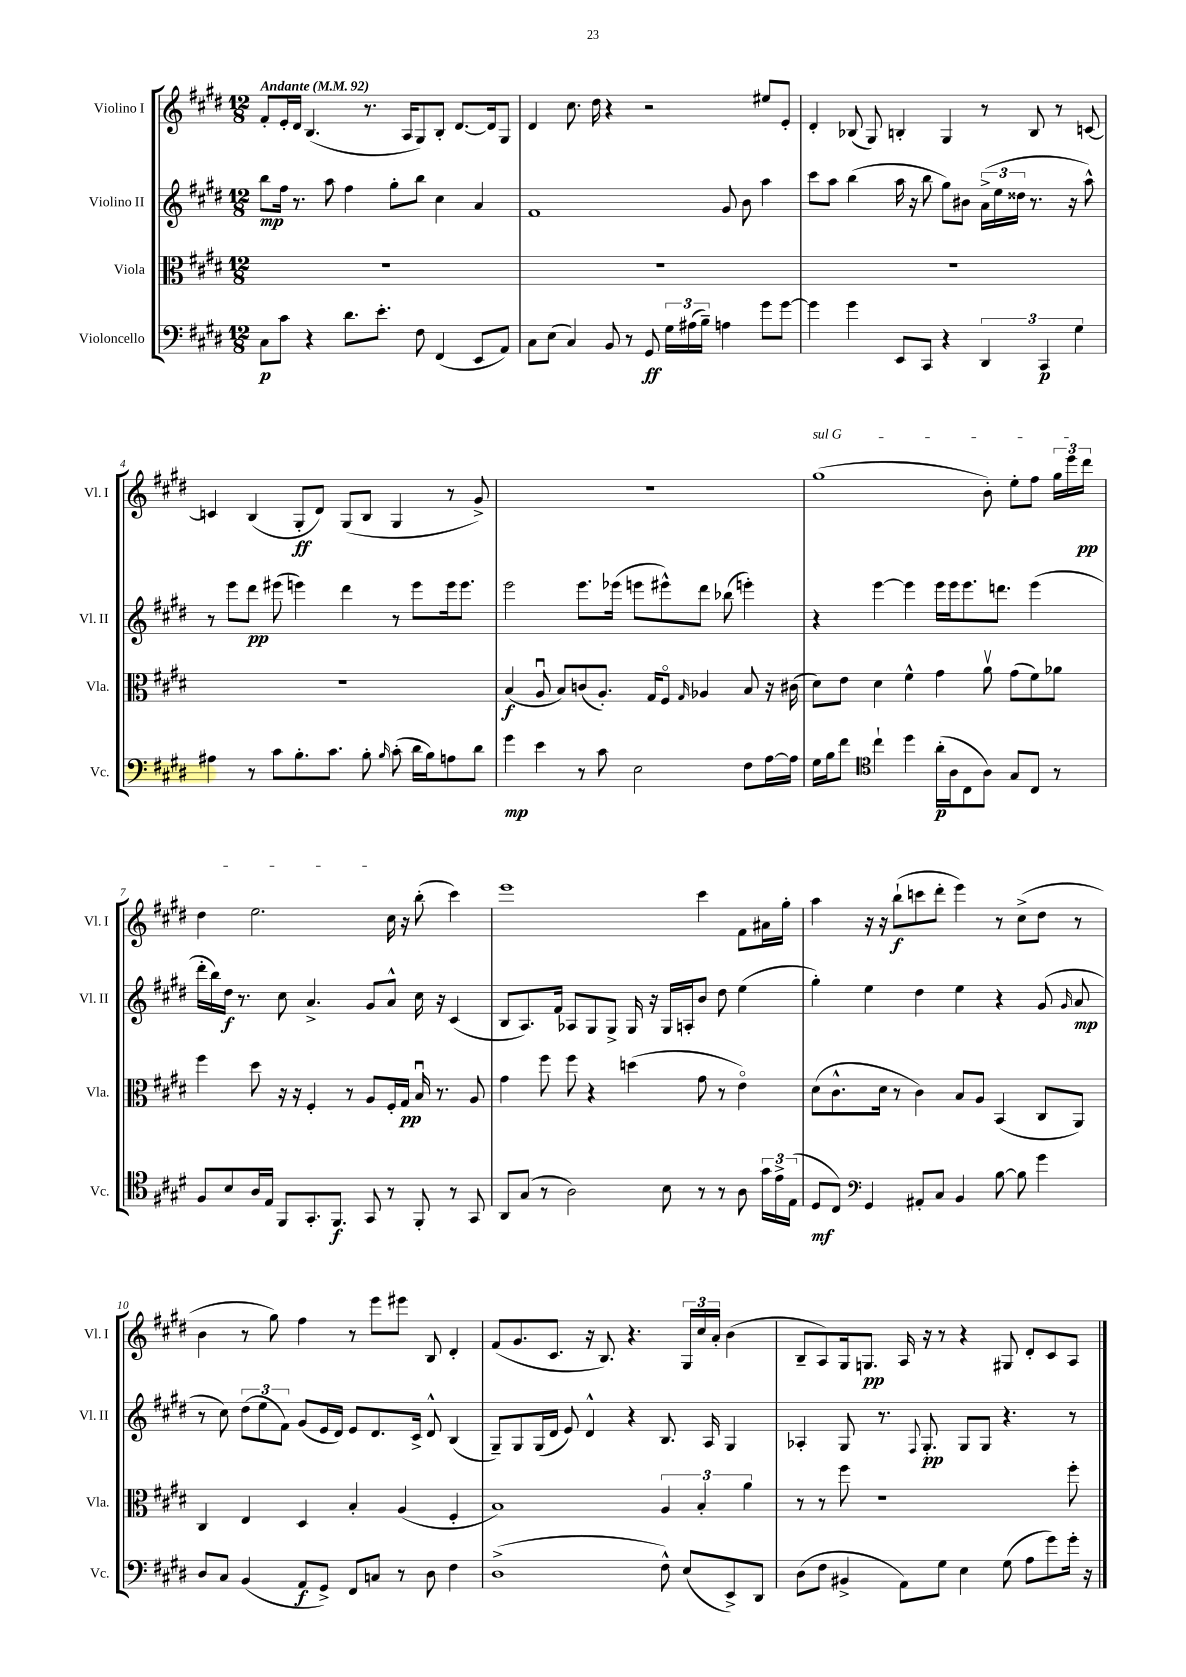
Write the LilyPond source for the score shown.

<<
\new StaffGroup <<
\new Staff = "s0" \with { instrumentName = "Violino I" shortInstrumentName = "Vl. I" } {
    \clef treble \key e \major \numericTimeSignature \time 12/8 \tempo "Andante" 4 = 92
    \autoBeamOff fis'8[-. e'16-. dis'16] b4.( r8. a16[ gis8) b8]-. dis'8.[~ dis'16 gis8] |
    dis'4 cis''8. dis''16 r4 r2 eis''8[ e'8]-. |
    dis'4-. bes8( gis8) b4-. gis4 r8 b8 r8 c'8~ |
    c'4 b4( gis8[-.\ff dis'8]) gis8[( b8] gis4 r8 gis'8->) |
    R1. |
    \once \override TextSpanner.bound-details.left.text = \markup { \italic "sul G" } gis''1\startTextSpan( b'8-.) e''8[-. fis''8] \tuplet 3/2 { gis''16[ e'''16 dis'''16]\pp } |
    dis''4 e''2. cis''16\stopTextSpan r16 b''8-.( cis'''4) |
    e'''1 cis'''4 fis'8[ ais'16 gis''16]-. |
    a''4 r16 r16 b''8[-!\f( c'''8 dis'''8]-. e'''4) r8 cis''8[->( dis''8] r8 |
    b'4 r8 gis''8) fis''4 r8 e'''8[ eis'''8] b8 dis'4-. |
    fis'8[( gis'8. cis'8.] r16 b8.) r4. \tuplet 3/2 { gis16[ cis''16 a'16]-. } b'4( |
    b8[-- a8) gis16 g8.]\pp a16 r16 r8 r4 gis8 dis'8[-. cis'8 a8] \bar "|." |
}
\new Staff = "s1" \with { instrumentName = "Violino II" shortInstrumentName = "Vl. II" } {
    \clef treble \key e \major \numericTimeSignature \time 12/8
    \autoBeamOff b''8[\mp fis''16] r8. a''8 fis''4 gis''8[-. b''8] cis''4 a'4 |
    fis'1 gis'8 b'8 a''4 |
    cis'''8[ a''8] b''4( a''16 r16 b''8 gis''8[) bis'8] \tuplet 3/2 { a'16[->( e''16 disis''16] } r8. r16 a''8-^) |
    r8 e'''8[ dis'''8]\pp eis'''8( e'''4) dis'''4 r8 e'''8[ e'''16 e'''8.] |
    e'''2 e'''8.[ ees'''16]( e'''8[ eis'''8-^) dis'''8] bes''8( e'''4-.) |
    r4 e'''4~ e'''4 e'''16[ e'''16 e'''8. d'''8.] e'''4( |
    dis'''16[-. b''16) dis''16]\f r8. cis''8 a'4.-> gis'8[ a'8]-^ cis''16 r16 cis'4( |
    b8[ a8.) fis'16] aes8[ gis8 gis8]-> gis16 r16 gis16[ a16-. b'8] dis''8 e''4( |
    gis''4-.) e''4 dis''4 e''4 r4 gis'8( \grace { gis'16 } a'8\mp |
    r8 cis''8) \tuplet 3/2 { dis''8[( e''8 fis'8]) } gis'8[( e'16 dis'16]) e'8[ dis'8. cis'16]-> dis'8-^ b4( |
    gis8[--) gis8 gis16( dis'16] e'8) dis'4-^ r4 b8. a16 gis4 |
    aes4-. gis8 r8. \appoggiatura { fis8 } gis8.-.\pp gis8[ gis8] r4. r8 \bar "|." |
}
\new Staff = "s2" \with { instrumentName = "Viola" shortInstrumentName = "Vla." } {
    \clef alto \key e \major \numericTimeSignature \time 12/8
    \autoBeamOff R1. |
    R1. |
    R1. |
    R1. |
    b4\f( a8\downbow b8[) c'8( a8.]-.) gis16[ fis8]\flageolet \grace { gis16 } aes4 b8 r16 cis'16( |
    dis'8[) e'8] dis'4 fis'4-^ gis'4 a'8\upbow gis'8[( fis'8) aes'8] |
    fis''4 dis''8 r16 r16 fis4-. r8 a8[ fis16-. gis16]\pp b16\downbow r8. a8 |
    gis'4 fis''8 fis''8 r4 d''4( gis'8 r8 e'4\flageolet) |
    dis'8[( cis'8.-^ dis'16] r8 cis'4) b8[ a8] b,4( cis8[ a,8]) |
    cis4 e4 dis4 b4-. a4( fis4-. |
    b1) \tuplet 3/2 { a4 b4-. a'4 } |
    r8 r8 fis''8 r1 fis''8-. \bar "|." |
}
\new Staff = "s3" \with { instrumentName = "Violoncello" shortInstrumentName = "Vc." } {
    \clef bass \key e \major \numericTimeSignature \time 12/8
    \autoBeamOff cis8[\p cis'8] r4 dis'8.[ e'8.]-. fis8 fis,4( e,8[ a,8]) |
    cis8[ e8]( cis4) b,8 r8 gis,8\ff \tuplet 3/2 { gis16[ ais16( b16]--) } a4 gis'8[ gis'8]~ |
    gis'4 gis'4 e,8[ cis,8] r4 \tuplet 3/2 { dis,4 cis,4\p gis4 } |
    ais4 r8 cis'8[ b8.-. cis'8.] b8-. \grace { b16 } cis'8-.( dis'16[ b16) a8 dis'8] |
    gis'4\mp e'4 r8 cis'8 e2 fis8[ a16~ a16] |
    gis16[ b16 fis'8] \clef tenor cis''4-! dis''4 a'16[-.\p( a16 cis8 a8]) gis8[ cis8] r8 |
    fis8[ b8 a16 e16] fis,8[ gis,8.-. fis,8.]\f gis,8 r8 fis,8-. r8 gis,8 |
    a,8[ gis8]( r8 a2) b8 r8 r8 a8 \tuplet 3/2 { gis'16[ e'16-> e16]( } |
    dis8[\mf cis8]) \clef bass gis,4 ais,8[-. cis8] b,4 b8~ b8 gis'4 |
    dis8[ cis8] b,4( a,8[\f gis,8]->) fis,8[ c8] r8 dis8 fis4 |
    dis1->( fis8-^) e8[( e,8->) dis,8] |
    dis8[( fis8] bis,4-> a,8[) gis8] e4 gis8( a8[ gis'8) gis'16]-. r16 \bar "|." |
}
>>
>>
